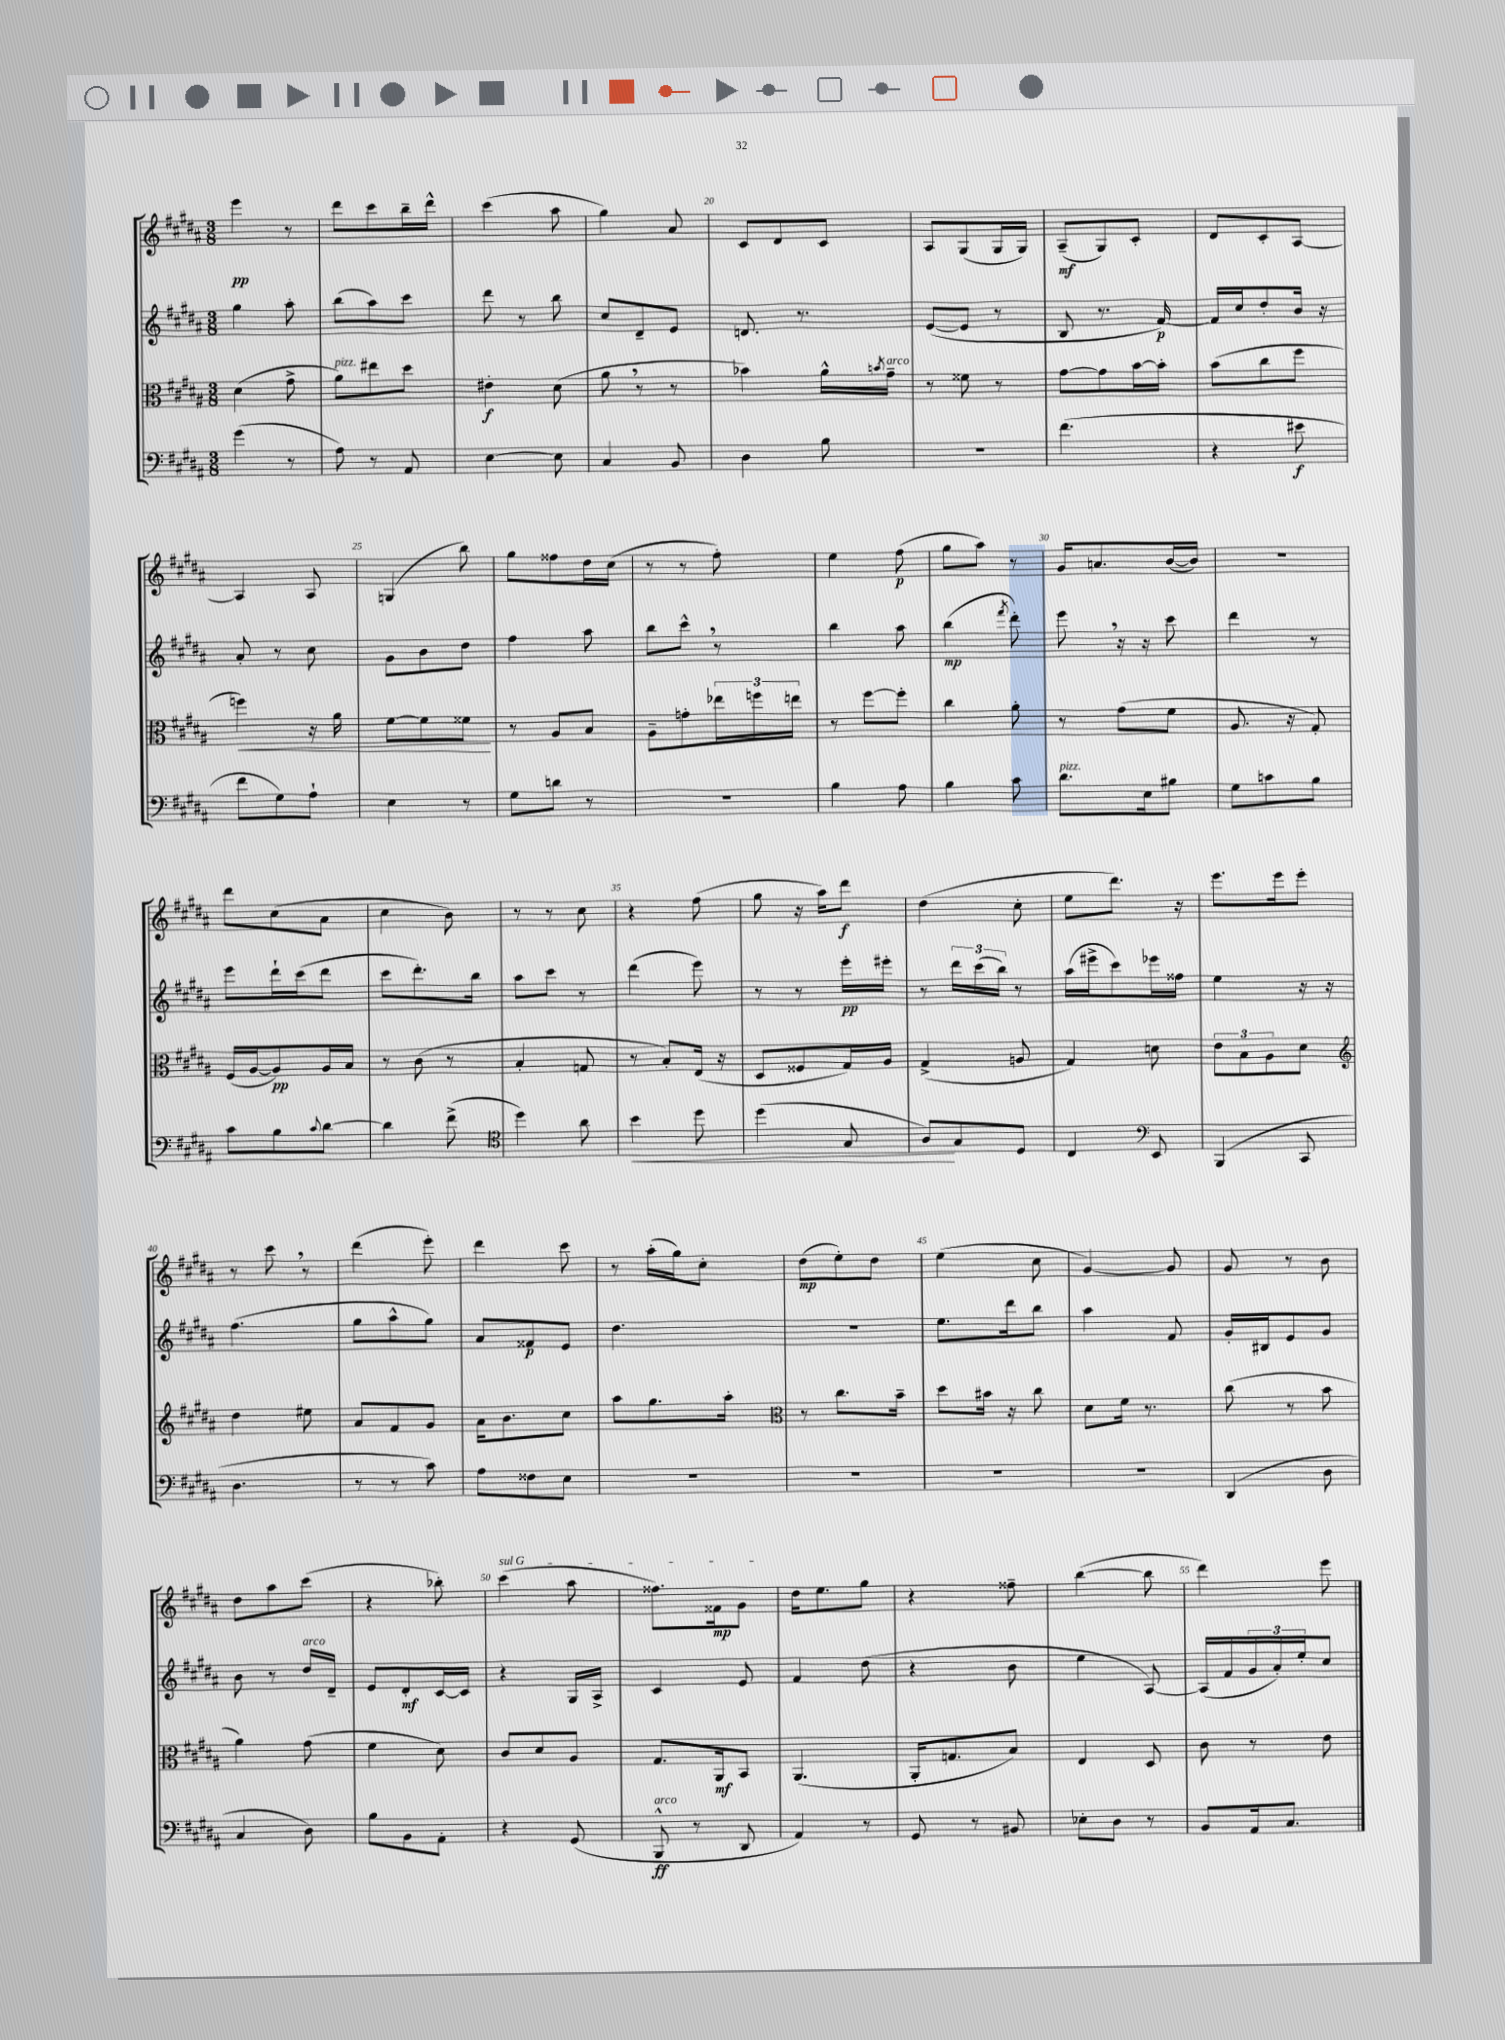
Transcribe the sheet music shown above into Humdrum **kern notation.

**kern	**dynam	**kern	**dynam	**kern	**dynam	**kern	**dynam
*part4	*part4	*part3	*part3	*part2	*part2	*part1	*part1
*staff4	*staff4	*staff3	*staff3	*staff2	*staff2	*staff1	*staff1
*clefF4	*	*clefC3	*	*clefG2	*	*clefG2	*
*k[f#c#g#d#a#]	*	*k[f#c#g#d#a#]	*	*k[f#c#g#d#a#]	*	*k[f#c#g#d#a#]	*
*M3/8	*	*M3/8	*	*M3/8	*	*M3/8	*
=16	=16	=16	=16	=16	=16	=16	=16
(4g#\	.	(4d#\	.	4gg#\	.	4eee\	pp
8r	.	8g#^\	.	8aa#'\	.	8r	.
=17	=17	=17	=17	=17	=17	=17	=17
!	!	!LO:TX:a:i:t=pizz.	!	!	!	!	!
8A#\)	.	8a#\L)	.	(8bb\L	.	8ddd#\L	.
8r	.	8ee#X\	.	8aa#\)	.	8ccc#\	.
8AA#/	.	8dd#\J	.	8ccc#\J	.	16bb~\L	.
.	.	.	.	.	.	16ddd#^^\JJ	.
=18	=18	=18	=18	=18	=18	=18	=18
[4E\	.	4e#X'\	f	8ddd#\	.	(4ccc#\	.
.	.	.	.	8r	.	.	.
8E\]	.	(8d#\	.	8bb\	.	8aa#\	.
=19	=19	=19	=19	=19	=19	=19	=19
4C#/	.	8a#,\	.	8cc#/L	.	4gg#\)	.
.	.	8r	.	8d#~/	.	.	.
8BB/	.	8r	.	8e/J	.	8a#/	.
=20	=20	=20	=20	=20	=20	=20	=20
4D#\	.	4b-X\)	.	8.dn/	.	8c#/L	.
.	.	.	.	.	.	8d#/	.
.	.	.	.	8.r	.	.	.
8B\	.	16a#^^\LL	.	.	.	8c#/J	.
.	.	8qbn/	.	.	.	.	.
!	!	!LO:TX:a:i:t=arco	!	!	!	!	!
.	.	16g#~\JJ	.	.	.	.	.
=21	=21	=21	=21	=21	=21	=21	=21
4.r	.	8r	.	([8e/L	.	8A#/L	.
.	.	8f##X\	.	8e/J]	.	(8G#/	.
.	.	8r	.	8r	.	16G#/L	.
.	.	.	.	.	.	16G#/JJ)	.
=22	=22	=22	=22	=22	=22	=22	=22
(4.f#\	.	[8g#\L	.	8B/	.	(8A#~/L	mf
.	.	8g#\]	.	8.r	.	8G#/)	.
.	.	[16b\L	.	.	.	8c#'/J	.
.	.	16b'\JJ]	.	[16f#/)	p	.	.
=23	=23	=23	=23	=23	=23	=23	=23
4r	.	(8b\L	.	16f#/LL]	.	8d#/L	.
.	.	.	.	16cc#/J	.	.	.
.	.	8cc#\	.	8dd#'/	.	8c#'/	.
8e#X\	f	8ff#\J	.	16b/Jk	.	[8A#/J	.
.	.	.	.	16r	.	.	.
!!LO:LB:g=z
=24	=24	=24	=24	=24	=24	=24	=24
!	!	!	!LO:HP:b	!	!	!	!
8f#\L	.	4ffn\)	<	8a#'/	.	4A#/]	.
8G#\)	.	.	.	8r	.	.	.
8A#`\J	.	16r	.	8cc#\	.	8A#/	.
.	.	16a#\	.	.	.	.	.
=25	=25	=25	=25	=25	=25	=25	=25
4E\	.	[8f#\L	.	8g#\L	.	(4Gn/	.
.	.	8f#\]	.	8b\	.	.	.
8r	.	8f##X\J	.	8dd#\J	.	8bb\)	.
.	.	.	[	.	.	.	.
=26	=26	=26	=26	=26	=26	=26	=26
8G#\L	.	8r	.	4ff#\	.	8gg#\L	.
8dn\J	.	8A#/L	.	.	.	8ff##X\	.
8r	.	8B/J	.	8aa#\	.	16dd#\L	.
.	.	.	.	.	.	(16cc#\JJ	.
=27	=27	=27	=27	=27	=27	=27	=27
4.r	.	8A#~\L	.	8bb\L	.	8r	.
.	.	8gn'\	.	8ccc#^^,\J	.	8r	.
.	.	24ee-X\L	.	8r	.	8ff#'\)	.
.	.	24ffn\	.	.	.	.	.
.	.	24een\JJ	.	.	.	.	.
=28	=28	=28	=28	=28	=28	=28	=28
4B\	.	8r	.	4bb\	.	4ee\	.
.	.	[8ff#\L	.	.	.	.	.
8A#\	.	8ff#'\J]	.	8aa#\	.	(8ff#\	p
=29	=29	=29	=29	=29	=29	=29	=29
4B\	.	4cc#\	.	(4bb\	mp	8gg#\L	.
.	.	.	.	.	.	8aa#\J)	.
.	.	.	.	8qfff#/	.	.	.
8c#\	.	8a#'\	.	8ddd#'\)	.	8r	.
=30	=30	=30	=30	=30	=30	=30	=30
!LO:TX:a:i:t=pizz.	!	!	!	!	!	!	!
8.d#\L	.	8r	.	8eee,\	.	16g#/KL	.
.	.	.	.	.	.	8.an/	.
.	.	(8g#\L	.	16r	.	.	.
16E\k	.	.	.	16r	.	.	.
8B#X\J	.	8f#\J	.	8ccc#\	.	([16b/L	.
.	.	.	.	.	.	16b/JJ])	.
=31	=31	=31	=31	=31	=31	=31	=31
8G#\L	.	8.A#/	.	4ddd#\	.	4.r	.
8cn\	.	.	.	.	.	.	.
.	.	16r	.	.	.	.	.
8B\J	.	8G#'/)	.	8r	.	.	.
!!LO:LB:g=z
=32	=32	=32	=32	=32	=32	=32	=32
8c#\L	.	(16F#/LL	.	8eee\L	.	8ddd#\L	.
.	.	[16A#/J	.	.	.	.	.
8B\	.	8A#/])	pp	16ddd#`\L	.	(8cc#\	.
.	.	.	.	(16ccc#\J	.	.	.
8qqc#/	.	.	.	.	.	.	.
[8d#\J	.	16A#/L	.	8ddd#\J	.	8a#\J	.
.	.	16B/JJ	.	.	.	.	.
=33	=33	=33	=33	=33	=33	=33	=33
4d#\]	.	8r	.	8ccc#\L	.	4cc#\	.
.	.	(8c#\	.	8.ddd#'\)	.	.	.
(8f#^\	.	8r	.	.	.	8b\)	.
.	.	.	.	16bb\Jk	.	.	.
=34	=34	=34	=34	=34	=34	=34	=34
*clefC4	*	*	*	*	*	*	*
4dd#\)	.	4B'/	.	8aa#\L	.	8r	.
.	.	.	.	8ccc#\J	.	8r	.
8a#\	.	8Gn/	.	8r	.	8cc#\	.
=35	=35	=35	=35	=35	=35	=35	=35
!	!LO:HP:b	!	!	!	!	!	!
4b\	<	8r	.	(4ddd#\	.	4r	.
.	.	8B'/L)	.	.	.	.	.
8dd#\	.	(16E/Jk	.	8eee\)	.	(8ff#\	.
.	.	16r	.	.	.	.	.
=36	=36	=36	=36	=36	=36	=36	=36
(4dd#\	.	8D#/L	.	8r	.	8gg#\	.
.	.	8F##X/	.	8r	.	16r	.
.	.	.	.	.	.	16aa#\KL)	.
8G#/	.	16G#/L)	.	16eee'\LL	pp	8ddd#\J	f
.	.	16A#/JJ	.	16eee#X'\JJ	.	.	.
=37	=37	=37	=37	=37	=37	=37	=37
8A#/L)	.	(4G#^/	.	8r	.	(4dd#\	.
8G#/	[	.	.	24ddd#\LL	.	.	.
.	.	.	.	(24ccc#\	.	.	.
.	.	.	.	24bb\JJ)	.	.	.
8D#/J	.	8An/	.	8r	.	8cc#'\	.
=38	=38	=38	=38	=38	=38	=38	=38
4C#/	.	4G#/)	.	(16aa#\LL	.	8ee\L	.
.	.	.	.	16eee#X^\J	.	.	.
.	.	.	.	8ccc#\)	.	8.ddd#\J)	.
*clefF4	*	*	*	*	*	*	*
8EE/	.	8dn\	.	16eee-X\L	.	.	.
.	.	.	.	16ff##X\JJ	.	16r	.
=39	=39	=39	=39	=39	=39	=39	=39
(4BBB/	.	12e\L	.	4ee\	.	8.eee\L	.
.	.	12B\	.	.	.	.	.
.	.	12A#\	.	.	.	.	.
.	.	.	.	.	.	16eee\k	.
8CC#/	.	8d#\J	.	16r	.	8eee'\J	.
.	.	.	.	16r	.	.	.
!!LO:LB:g=z
=40	=40	=40	=40	=40	=40	=40	=40
*	*	*clefG2	*	*	*	*	*
4.D#\	.	4dd#\	.	(4.ff#\	.	8r	.
.	.	.	.	.	.	8ccc#,\	.
.	.	8ee#X\	.	.	.	8r	.
=41	=41	=41	=41	=41	=41	=41	=41
8r	.	8a#/L	.	8gg#\L	.	(4ddd#\	.
8r	.	8f#/	.	8aa#^^\	.	.	.
8c#\)	.	8g#/J	.	8gg#\J)	.	8eee'\)	.
=42	=42	=42	=42	=42	=42	=42	=42
8A#\L	.	16a#\KL	.	8a#/L	.	4ddd#\	.
.	.	8.b\	.	.	.	.	.
8F##X\	.	.	.	8f##X/	p	.	.
8E\J	.	8cc#\J	.	8e/J	.	8ccc#\	.
=43	=43	=43	=43	=43	=43	=43	=43
4.r	.	8aa#\L	.	4.dd#\	.	8r	.
.	.	8.gg#\	.	.	.	(16aa#'\LL	.
.	.	.	.	.	.	16gg#\J)	.
.	.	.	.	.	.	8cc#'\J	.
.	.	16aa#'\Jk	.	.	.	.	.
=44	=44	=44	=44	=44	=44	=44	=44
*	*	*clefC3	*	*	*	*	*
4.r	.	8r	.	4.r	.	(8dd#\L	mp
.	.	8.cc#\L	.	.	.	8ee'\)	.
.	.	.	.	.	.	8dd#\J	.
.	.	16b~\Jk	.	.	.	.	.
=45	=45	=45	=45	=45	=45	=45	=45
4.r	.	8dd#\L	.	8.ee\L	.	(4ee\	.
.	.	16b#X\Jk	.	.	.	.	.
.	.	16r	.	16ddd#\k	.	.	.
.	.	8cc#\	.	8bb\J	.	8cc#\	.
=46	=46	=46	=46	=46	=46	=46	=46
4.r	.	8d#\L	.	4aa#\	.	[4g#/)	.
.	.	16f#\Jk	.	.	.	.	.
.	.	8.r	.	.	.	.	.
.	.	.	.	8f#/	.	8g#/]	.
=47	=47	=47	=47	=47	=47	=47	=47
(4DD#/	.	(8cc#\	.	16g#'/LL	.	8g#/	.
.	.	.	.	16B#X/J	.	.	.
.	.	8r	.	8e/	.	8r	.
8D#\	.	8b\	.	8g#/J	.	8b\	.
!!LO:LB:g=z
=48	=48	=48	=48	=48	=48	=48	=48
4C#/	.	4a#\)	.	8b\	.	8dd#\L	.
.	.	.	.	8r	.	8aa#\	.
!	!	!	!	!LO:TX:a:i:t=arco	!	!	!
8D#\)	.	(8g#\	.	16dd#/LL	.	(8ccc#\J	.
.	.	.	.	16d#~/JJ	.	.	.
=49	=49	=49	=49	=49	=49	=49	=49
8B\L	.	4f#\	.	8e/L	.	4r	.
8BB\	.	.	.	8d#'/	mf	.	.
8AA#'\J	.	8d#\)	.	[16c#/L	.	8bb-X'\)	.
.	.	.	.	16c#/JJ]	.	.	.
=50	=50	=50	=50	=50	=50	=50	=50
!	!	!	!	!	!	!LO:TX:a:i:t=sul G	!
4r	.	8c#/L	.	4r	.	(4ccc#\	.
.	.	8d#/	.	.	.	.	.
(8GG#/	.	8A#/J	.	16G#/LL	.	8aa#\	.
.	.	.	.	16A#^/JJ	.	.	.
=51	=51	=51	=51	=51	=51	=51	=51
!LO:TX:a:i:t=arco	!	!	!	!	!	!	!
8BBB^^/	ff	8.G#/L	.	4c#/	.	8.ff##X\L)	.
8r	.	.	.	.	.	.	.
.	.	16AA#/k	mf	.	.	16f##X\k	mp
8DD#/	.	8BB/J	.	8e/	.	8g#\J	.
=52	=52	=52	=52	=52	=52	=52	=52
4AA#/)	.	(4.AA#/	.	4f#/	.	16dd#\KL	.
.	.	.	.	.	.	8.ee\	.
8r	.	.	.	(8dd#\	.	8gg#\J	.
=53	=53	=53	=53	=53	=53	=53	=53
8GG#/	.	16AA#'/KL	.	4r	.	4r	.
.	.	8.Gn/	.	.	.	.	.
8r	.	.	.	.	.	.	.
8BB#X/	.	8B/J)	.	8b\	.	8ff##X~\	.
=54	=54	=54	=54	=54	=54	=54	=54
8E-X'\L	.	4E/	.	4ee\	.	([4bb\	.
8D#\J	.	.	.	.	.	.	.
8r	.	8D#/	.	[8A#/)	.	8bb\]	.
=55	=55	=55	=55	=55	=55	=55	=55
8BB/L	.	8c#\	.	(16A#/LL]	.	4ddd#\)	.
.	.	.	.	16f#/	.	.	.
16AA#/k	.	8r	.	24g#/	.	.	.
.	.	.	.	24a#'/)	.	.	.
8.C#/J	.	.	.	.	.	.	.
.	.	.	.	24ee'/J	.	.	.
.	.	8e\	.	8cc#/J	.	8eee\	.
==	==	==	==	==	==	==	==
*-	*-	*-	*-	*-	*-	*-	*-
